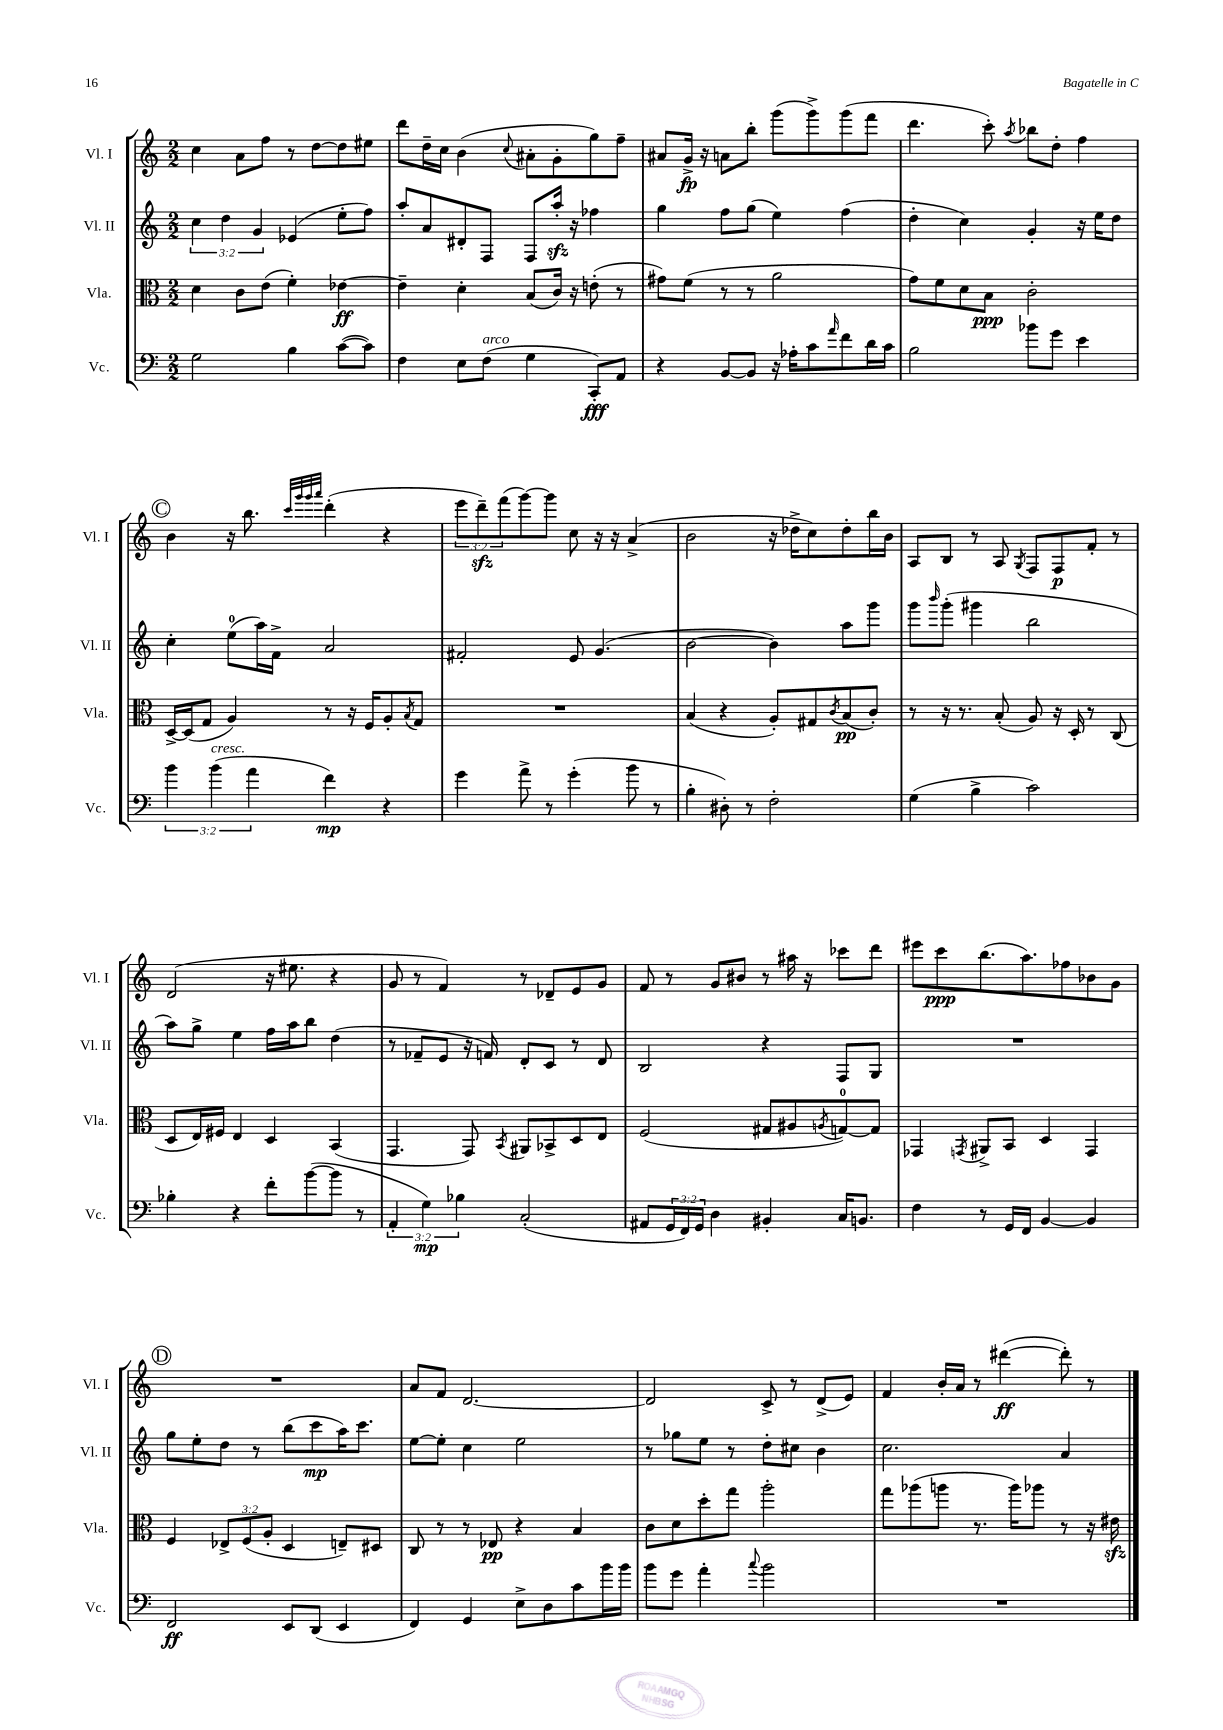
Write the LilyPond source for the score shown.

<<
\new StaffGroup <<
\new Staff = "s0" \with { instrumentName = "Vl. I" shortInstrumentName = "Vl. I" } {
    \clef treble \key c \major \numericTimeSignature \time 2/2 \override Staff.TupletNumber.text = #tuplet-number::calc-fraction-text
    c''4 a'8 f''8 r8 d''8~ d''8 eis''8 |
    d'''8 d''16-- c''16 b'4( \appoggiatura { c''8 } ais'8-. g'8-. g''8) f''8-- |
    ais'8 g'16->\fp r16 a'8 b''8-. g'''8( g'''8->) g'''8( f'''8 |
    d'''4. c'''8-.) \acciaccatura { a''8 } bes''8 d''8-. f''4 |
    \mark \markup { \circle "C" } b'4 r16 b''8. \grace { c'''32 g'''32 g'''32 a'''32 } d'''4-.( r4 |
    \tuplet 3/2 { e'''8 d'''8--\sfz) f'''8( } g'''8~) g'''8 c''8 r16 r16 a'4->( |
    b'2 r16 des''16-> c''8) des''8-. b''16 b'16 |
    a8 b8 r8 a8 \acciaccatura { g8 } f8 f8\p f'8-. r8 |
    d'2( r16 eis''8. r4 |
    g'8 r8 f'4) r8 des'8-- e'8 g'8 |
    f'8 r8 g'8 bis'8 r8 ais''16 r16 ces'''8 d'''8 |
    eis'''8 c'''8\ppp b''8.( a''8.) fes''8 bes'8 g'8 |
    \mark \markup { \circle "D" } R1 |
    a'8 f'8 d'2.~ |
    d'2 c'8-> r8 d'8->( e'8) |
    f'4 b'16-. a'16 r8 dis'''4~\ff( dis'''8-.) r8 \bar "|." |
}
\new Staff = "s1" \with { instrumentName = "Vl. II" shortInstrumentName = "Vl. II" } {
    \clef treble \key c \major \numericTimeSignature \time 2/2 \override Staff.TupletNumber.text = #tuplet-number::calc-fraction-text
    \tuplet 3/2 { c''4 d''4 g'4 } ees'4( e''8-. f''8) |
    a''8-. a'8 dis'8-. f8 f8 a''16-.\sfz r16 fes''4 |
    g''4 f''8 g''8( e''4) f''4( |
    d''4-. c''4) g'4-. r16 e''16 d''8 |
    \mark \markup { \circle "C" } c''4-. e''8-0( a''16) f'16-> a'2 |
    fis'2-. e'8 g'4.( |
    b'2~ b'4) a''8 g'''8 |
    g'''8 \grace { b'''16 } g'''8-.( gis'''4 b''2 |
    a''8) g''8-> e''4 f''16 a''16 b''8 d''4( |
    r8 fes'8-- e'8 r16 f'16) d'8-. c'8 r8 d'8 |
    b2 r4 f8 g8 |
    R1 |
    \mark \markup { \circle "D" } g''8 e''8-. d''8 r8 b''8( c'''8\mp a''16) c'''8. |
    e''8~ e''8-. c''4 e''2 |
    r8 ges''8 e''8 r8 d''8-. cis''8 b'4 |
    c''2. a'4 \bar "|." |
}
\new Staff = "s2" \with { instrumentName = "Vla." shortInstrumentName = "Vla." } {
    \clef alto \key c \major \numericTimeSignature \time 2/2 \override Staff.TupletNumber.text = #tuplet-number::calc-fraction-text
    d'4 c'8 e'8( f'4-.) ees'4~\ff |
    ees'4-- d'4-. b8( c'16) r16 e'8-.( r8 |
    gis'8) f'8( r8 r8 a'2 |
    g'8) f'8 d'8 b8\ppp c'2-. |
    \mark \markup { \circle "C" } d16~-> d16( g8 a4) r8 r16 f16 a8-. \acciaccatura { b8 } g8 |
    R1 |
    b4( r4 a8-.) gis8 \acciaccatura { c'8 } b8\pp( c'8-.) |
    r8 r16 r8. b8-.( a8) r16 d16-. r8 c8( |
    d8 e16) fis16 e4 d4 b,4( |
    g,4. g,8) \acciaccatura { b,8 } ais,8 bes,8-> d8 e8 |
    f2( gis8 ais8 \acciaccatura { a8 } g8-0~) g8 |
    ges,4 \acciaccatura { g,8 } ais,8-> b,8 d4 g,4 |
    \mark \markup { \circle "D" } f4 \tuplet 3/2 { ees8-> f8( a8-. } d4 e8--) dis8 |
    c8 r8 r8 ees8\pp r4 b4 |
    c'8 d'8 d''8-. g''8 a''2-. |
    g''8 aes''8( a''8 r8. a''16) aes''8 r8 r16 eis'16\sfz \bar "|." |
}
\new Staff = "s3" \with { instrumentName = "Vc." shortInstrumentName = "Vc." } {
    \clef bass \key c \major \numericTimeSignature \time 2/2 \override Staff.TupletNumber.text = #tuplet-number::calc-fraction-text
    g2 b4 c'8~( c'8) |
    f4 e8 f8^\markup { \italic "arco" }( g4 c,8-.\fff) a,8 |
    r4 b,8~ b,8 r16 aes16-. c'8 \grace { a'16 } f'8 d'16 c'16 |
    b2 bes'8 g'8 e'4 |
    \mark \markup { \circle "C" } \tuplet 3/2 { b'4 b'4^\markup { \italic "cresc." }( a'4 } f'4\mp) r4 |
    g'4 a'8-> r8 g'4-.( b'8 r8 |
    b4-. dis8-.) r8 f2-. |
    g4( b4-> c'2) |
    bes4-. r4 f'8-. b'8~( b'8 r8 |
    \tuplet 3/2 { a,4-. g4\mp) bes4 } c2-.( |
    ais,8 \tuplet 3/2 { g,16 f,16) g,16 } d4 bis,4-. c16 b,8. |
    f4 r8 g,16 f,16 b,4~ b,4 |
    \mark \markup { \circle "D" } f,2\ff e,8 d,8( e,4 |
    f,4) g,4 e8-> d8 c'8 b'16 b'16 |
    b'8 g'8 a'4-. \appoggiatura { c''8 } b'2 |
    R1 \bar "|." |
}
>>
>>
\layout { \context { \Score \remove "Bar_number_engraver" } }
